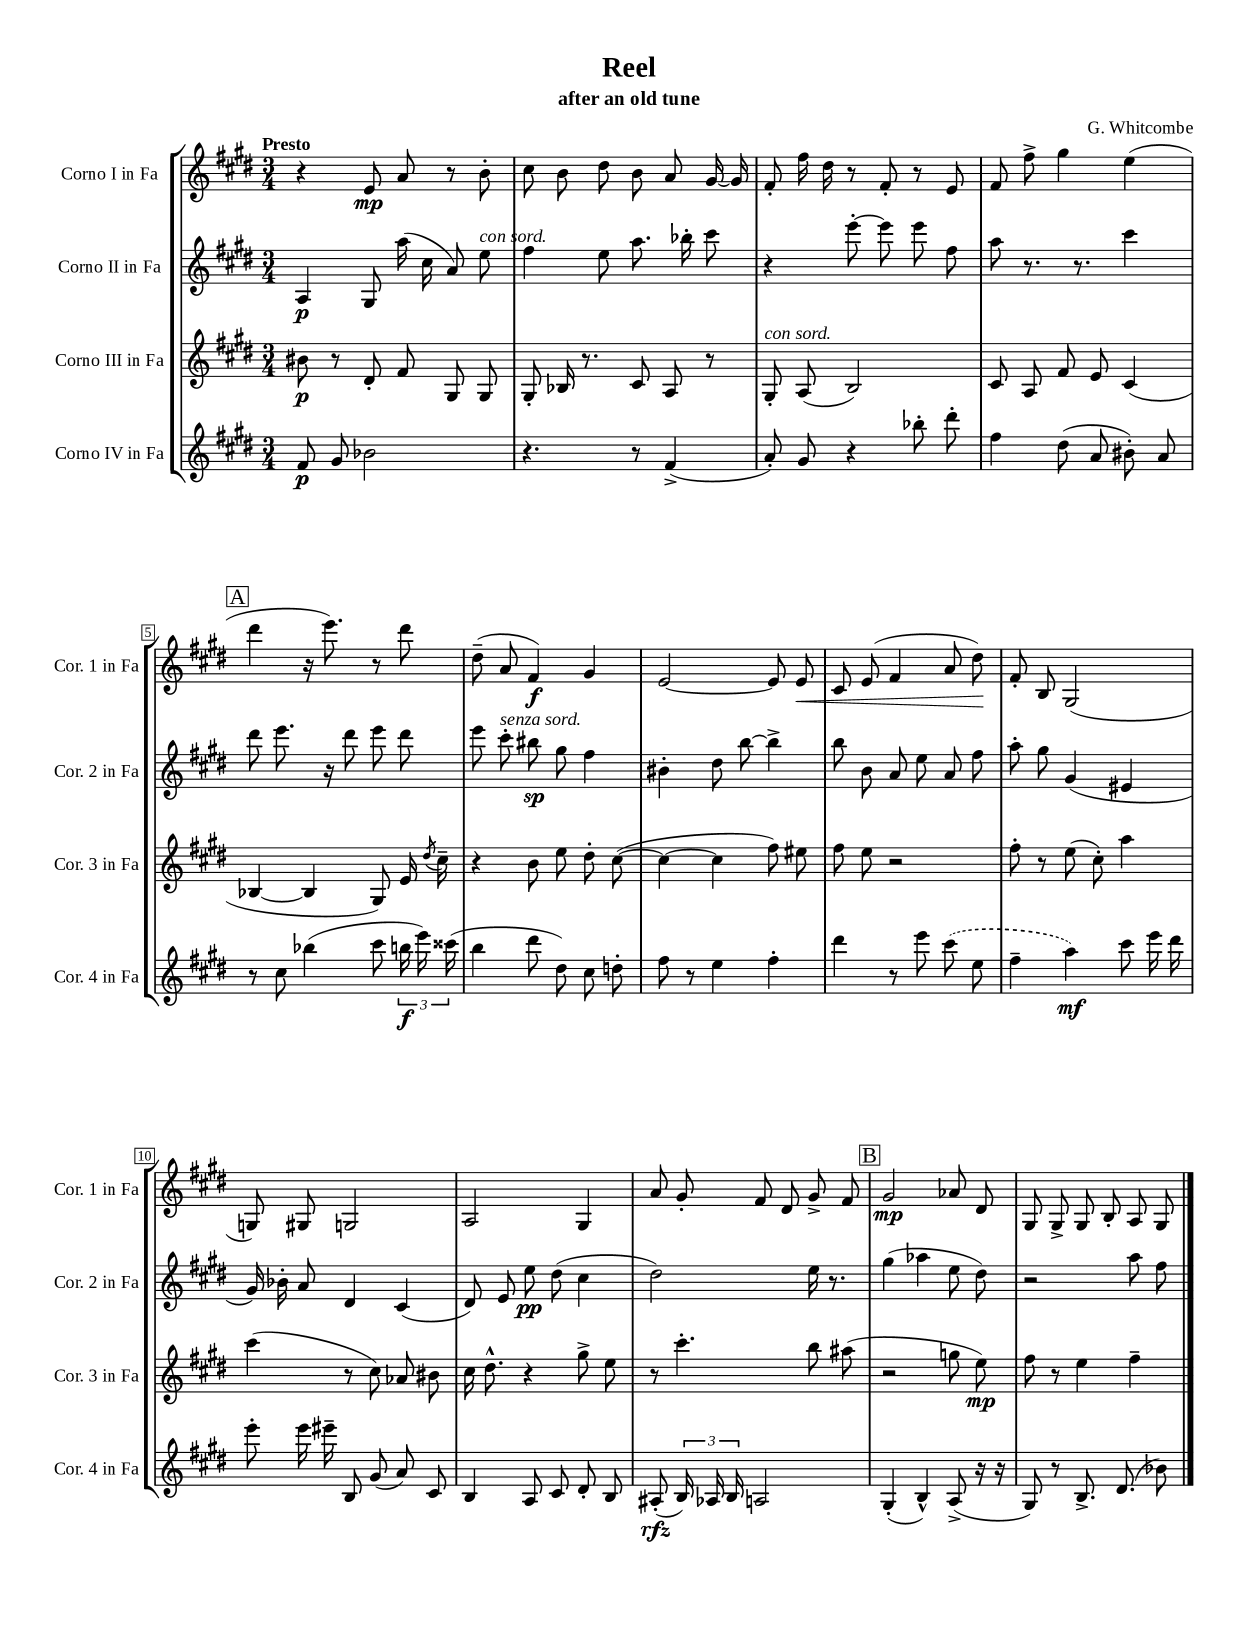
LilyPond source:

\header { title = "Reel" composer = "G. Whitcombe" subtitle = "after an old tune" }
<<
\new StaffGroup <<
\new Staff = "s0" \with { instrumentName = "Corno I in Fa" shortInstrumentName = "Cor. 1 in Fa" } {
    \clef treble \key e \major \numericTimeSignature \time 3/4 \tempo "Presto"
    \autoBeamOff r4 e'8\mp a'8 r8 b'8-. |
    cis''8 b'8 dis''8 b'8 a'8 gis'16~ gis'16 |
    fis'8-. fis''16 dis''16 r8 fis'8-. r8 e'8 |
    fis'8 fis''8-> gis''4 e''4( |
    \mark \markup { \box "A" } dis'''4 r16 e'''8.) r8 dis'''8 |
    dis''8--( a'8 fis'4\f) gis'4 |
    e'2~ e'8 e'8\< |
    cis'8 e'8( fis'4 a'8 dis''8\!) |
    fis'8-. b8 gis2( |
    g8) gis8 g2 |
    a2 gis4 |
    a'8 gis'8-. fis'8 dis'8 gis'8-> fis'8 |
    \mark \markup { \box "B" } gis'2\mp aes'8 dis'8 |
    gis8 gis8-> gis8 b8-. a8 gis8 \bar "|." |
}
\new Staff = "s1" \with { instrumentName = "Corno II in Fa" shortInstrumentName = "Cor. 2 in Fa" } {
    \clef treble \key e \major \numericTimeSignature \time 3/4
    \autoBeamOff a4\p gis8 a''16( cis''16 a'8) e''8^\markup { \italic "con sord." } |
    fis''4 e''8 a''8. bes''16-. cis'''8 |
    r4 e'''8~-. e'''8 e'''8 fis''8 |
    a''8 r8. r8. cis'''4 |
    \mark \markup { \box "A" } dis'''8 e'''8. r16 dis'''8 e'''8 dis'''8 |
    e'''8 cis'''8-.^\markup { \italic "senza sord." } bis''8\sp gis''8 fis''4 |
    bis'4-. dis''8 b''8~ b''4-> |
    b''8 b'8 a'8 e''8 a'8 fis''8 |
    a''8-. gis''8 gis'4( eis'4 |
    gis'16) bes'16-. a'8 dis'4 cis'4( |
    dis'8) e'8 e''8\pp dis''8( cis''4 |
    dis''2) e''16 r8. |
    \mark \markup { \box "B" } gis''4( aes''4 e''8 dis''8) |
    r2 a''8 fis''8 \bar "|." |
}
\new Staff = "s2" \with { instrumentName = "Corno III in Fa" shortInstrumentName = "Cor. 3 in Fa" } {
    \clef treble \key e \major \numericTimeSignature \time 3/4
    \autoBeamOff bis'8\p r8 dis'8-. fis'8 gis8 gis8 |
    gis8-. bes16 r8. cis'8 a8 r8 |
    gis8-.^\markup { \italic "con sord." } a8( b2) |
    cis'8 a8 fis'8 e'8 cis'4( |
    \mark \markup { \box "A" } bes4~ bes4 gis8) e'16 \acciaccatura { dis''8 } cis''16-- |
    r4 b'8 e''8 dis''8-. cis''8~( |
    cis''4~ cis''4 fis''8) eis''8 |
    fis''8 e''8 r2 |
    fis''8-. r8 e''8( cis''8-.) a''4 |
    cis'''4( r8 cis''8) aes'8 bis'8 |
    cis''16 dis''8.-^ r4 gis''8-> e''8 |
    r8 cis'''4.-. b''8 ais''8( |
    \mark \markup { \box "B" } r2 g''8 e''8\mp) |
    fis''8 r8 e''4 fis''4-- \bar "|." |
}
\new Staff = "s3" \with { instrumentName = "Corno IV in Fa" shortInstrumentName = "Cor. 4 in Fa" } {
    \clef treble \key e \major \numericTimeSignature \time 3/4
    \autoBeamOff fis'8\p gis'8 bes'2 |
    r4. r8 fis'4->( |
    a'8-.) gis'8 r4 bes''8-. dis'''8-. |
    fis''4 dis''8( a'8 bis'8-.) a'8 |
    \mark \markup { \box "A" } r8 cis''8 bes''4( cis'''8 \tuplet 3/2 { b''16\f e'''16) cisis'''16( } |
    b''4 dis'''8 dis''8) cis''8 d''8-. |
    fis''8 r8 e''4 fis''4-. |
    dis'''4 r8 e'''8 \once \slurDashed cis'''8( e''8 |
    fis''4-- a''4\mf) cis'''8 e'''16 dis'''16 |
    e'''8-. e'''16 eis'''16-- b8 gis'8( a'8) cis'8 |
    b4 a8 cis'8 dis'8-. b8 |
    ais8-.\rfz( \tuplet 3/2 { b16) aes16 b16 } a2 |
    \mark \markup { \box "B" } gis4-.( b4-^) a8->( r16 r16 |
    gis8) r8 b8.-> dis'8.( bes'8) \bar "|." |
}
>>
>>
\layout { \context { \Score \override BarNumber.stencil = #(make-stencil-boxer 0.1 0.3 ly:text-interface::print) } }
